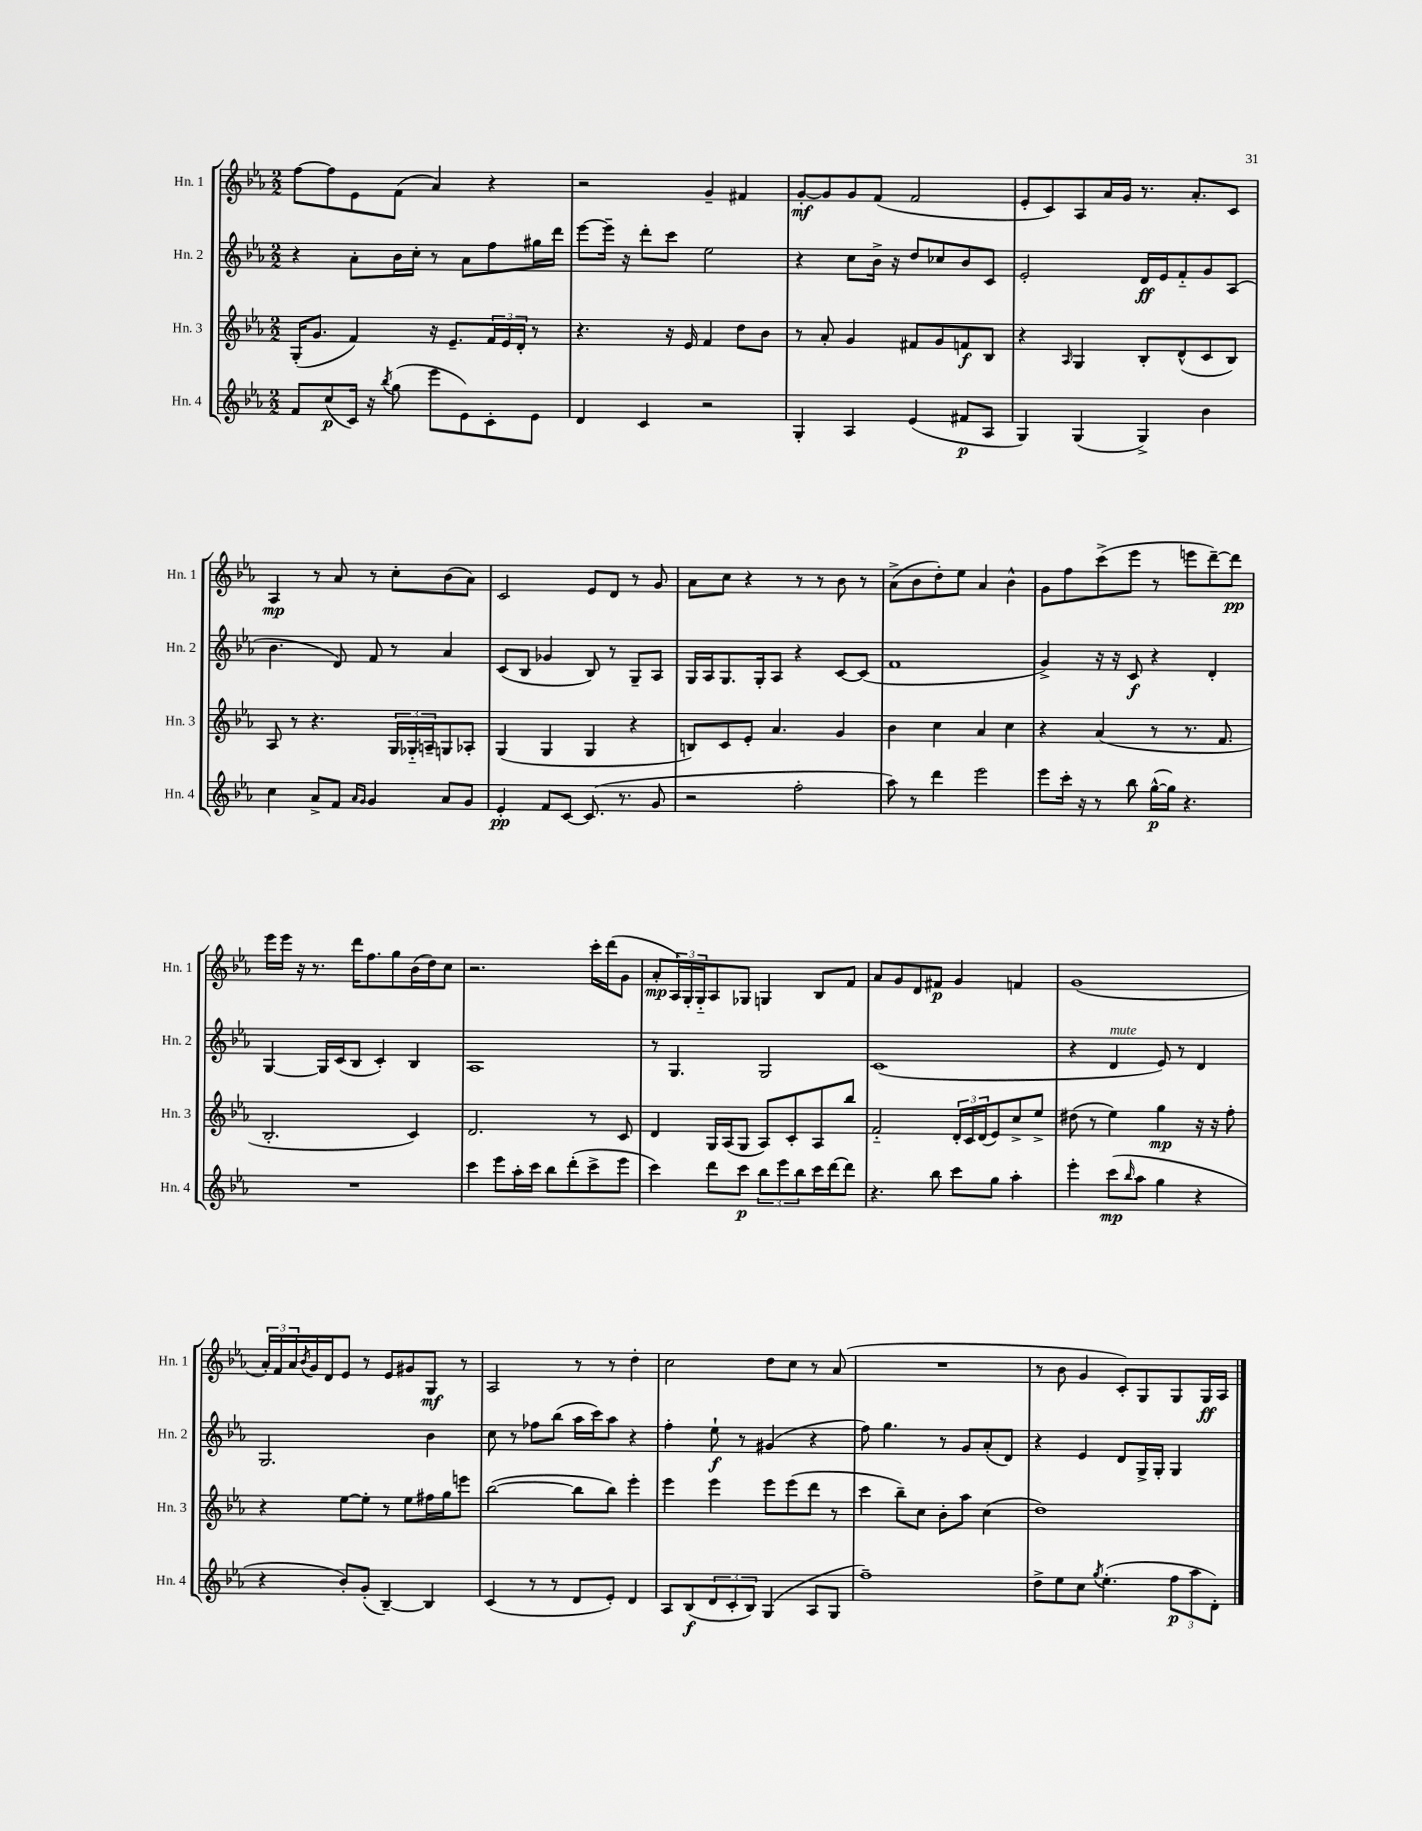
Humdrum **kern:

**kern	**kern	**kern	**kern
*staff4	*staff3	*staff2	*staff1
*clefG2	*clefG2	*clefG2	*clefG2
*k[b-e-a-]	*k[b-e-a-]	*k[b-e-a-]	*k[b-e-a-]
*M2/2	*M2/2	*M2/2	*M2/2
8f	(16G'	4r	[8ff
.	8.g	.	.
(8cc	.	.	8ff]
16c)	4f)	8a-'	8e-
16r	.	.	.
8qbb-	.	.	.
(8gg	.	16b-	(8f
.	.	16cc'	.
8eee-	16r	8r	4a-)
.	8.e-~	.	.
8e-)	.	8a-	.
8c'	24f	8ff	4r
.	24e-	.	.
.	24d'	.	.
8e-	8r	16gg#	.
.	.	16ddd	.
=	=	=	=
4d	4.r	[8eee-	2r
.	.	16eee-~]	.
.	.	16r	.
4c	.	8ddd'	.
.	16r	8ccc	.
.	16e-	.	.
2r	4f	2ee-	4g~
.	8dd	.	4f#
.	8b-	.	.
=	=	=	=
4G'	8r	4r	[8g'
.	8a-'	.	8g]
4A-	4g	8cc	8g
.	.	16b-^	(8f
.	.	16r	.
(4e-	8f#	8dd	2f
.	8g	8cc-	.
8f#	8f	8b-	.
8A-	8B-	8c	.
=	=	=	=
4G)	4r	2e-'	8e-'
.	.	.	8c)
.	16qqA-	.	.
(4G	4G	.	8A-
.	.	.	16a-
.	.	.	16g
4G^)	8B-'	16d	8.r
.	.	16e-	.
.	(8d^^	8f'~	.
.	.	.	8.a-'
4b-	8c	8g	.
.	8B-)	(8A-	8c
=	=	=	=
4cc	8A-	4.b-	4A-
.	8r	.	.
8a-^	4.r	.	8r
8f	.	8d)	8a-
16qqa-	.	.	.
16qqg	.	.	.
4g	.	8f	8r
.	24G	8r	8cc'
.	24G-'~	.	.
.	24A~	.	.
8a-	8G	4a-	(8b-
8g	8A-'	.	8a-)
=	=	=	=
4e-'	(4G	(8c	2c
.	.	8B-	.
8f	4G	4g-	.
[8c	.	.	.
(8.c]	4G	8B-)	8e-
.	.	8r	8d
8.r	.	.	.
.	4r	8G~	8r
8g	.	8A-	8g
=	=	=	=
2r	8B)	16G	8a-
.	.	16A-	.
.	8c	8.G	8cc
.	8e-'	.	4r
.	.	16G'	.
.	4.a-	8A-	.
2ff'	.	4r	8r
.	.	.	8r
.	4g	[8c	8b-
.	.	(8c]	8r
=	=	=	=
8aa-)	4b-	1f	(8a-^
8r	.	.	8b-
4ddd	4cc	.	8dd')
.	.	.	8ee-
2eee-	4a-	.	4a-
.	4cc	.	4b-^^
=	=	=	=
8eee-	4r	4g^)	8g
16ccc'	.	.	8ff
16r	.	.	.
8r	(4a-	16r	(8ccc^
.	.	16r	.
8bb-	.	8c	8eee-
([16gg^^	8r	4r	8r
16gg])	.	.	.
4.r	8.r	.	8eee
.	.	4d'	[8ddd~)
.	8.f	.	.
.	.	.	8ddd]
=	=	=	=
1r	2.B-'	[4G	16eee-
.	.	.	16eee-
.	.	.	16r
.	.	.	8.r
.	.	16G]	.
.	.	(16c	.
.	.	8B-	16ddd
.	.	.	8.ff
.	.	4c')	.
.	.	.	8gg
.	4c)	4B-	(16b-
.	.	.	16dd)
.	.	.	8cc
=	=	=	=
4ccc	2.d	1A-	2.r
8eee-	.	.	.
16aa-'	.	.	.
16ccc	.	.	.
8bb-	.	.	.
(8ddd'	.	.	.
8ccc^	8r	.	16ccc'
.	.	.	(16ddd
8eee-	8c	.	8g
=	=	=	=
4ccc)	4d	8r	8a-'
.	.	4.G	24A-)
.	.	.	24G'
.	.	.	24G'~
8ddd	16G	.	8A-
.	(16A-	.	.
8ccc	8G	.	8G-
12bb-	8A-)	2G	4G
12eee-	.	.	.
.	8c'	.	.
12bb-	.	.	.
16ccc	8A-	.	8B-
[16ddd	.	.	.
8ddd]	8bb-	.	8f
=	=	=	=
4.r	2f'~	(1c	8a-
.	.	.	8g
.	.	.	8d
8bb-	.	.	8f#
8ccc	24d'	.	4g
.	24c	.	.
.	(24d	.	.
8gg	8e-)	.	.
4aa-'	8cc^	.	4f
.	8ee-^	.	.
=	=	=	=
4eee-'	(8dd#	4r	(1g
.	8r	.	.
(8ccc	4ee-)	4d	.
16qqbb-	.	.	.
8aa-	.	.	.
4gg	4gg	8e-)	.
.	.	8r	.
4r	16r	4d	.
.	16r	.	.
.	8ff'	.	.
=	=	=	=
4r	4r	2.G	24a-')
.	.	.	24f
.	.	.	24a-
.	.	.	8qb-
.	.	.	16g
.	.	.	16d
8b-')	[8ee-	.	8e-
(8g'	8ee-']	.	8r
[4B-~)	8r	.	8e-
.	8ee-	.	8g#
4B-]	16ff#	4b-	8G
.	16gg	.	.
.	8eee	.	8r
=	=	=	=
(4c	([2bb-	8cc	2A-
.	.	8r	.
8r	.	8ff-	.
8r	.	(8bb-	.
8d	8bb-]	16aa-	8r
.	.	16ccc)	.
8e-')	8bb-)	8aa-	8r
4d	4eee-'	4r	4dd'
=	=	=	=
8A-	4eee-	4ff'	2cc
(8B-	.	.	.
12d	4eee-	8ee-`	.
12c'	.	.	.
.	.	8r	.
12B-)	.	.	.
(4G	8eee-	(4g#	8dd
.	(8eee-	.	8cc
8A-	8ddd	4r	8r
8G	8r	.	(8a-
=	=	=	=
1ff~)	4ccc	8ff)	1r
.	.	4.gg	.
.	8bb-~)	.	.
.	8cc	.	.
.	8b-'	8r	.
.	8aa-	8g	.
.	(4cc	(8a-'	.
.	.	8d)	.
=	=	=	=
8dd^	1dd)	4r	8r
8ee-	.	.	8b-
8cc	.	4e-	4g
8qgg	.	.	.
(4.ee-'	.	.	.
.	.	8d	8c')
.	.	16G^	8G
.	.	16G'	.
12ff	.	4G	8G
12aa-	.	.	.
.	.	.	16G
12d')	.	.	.
.	.	.	16A-
==	==	==	==
*-	*-	*-	*-
